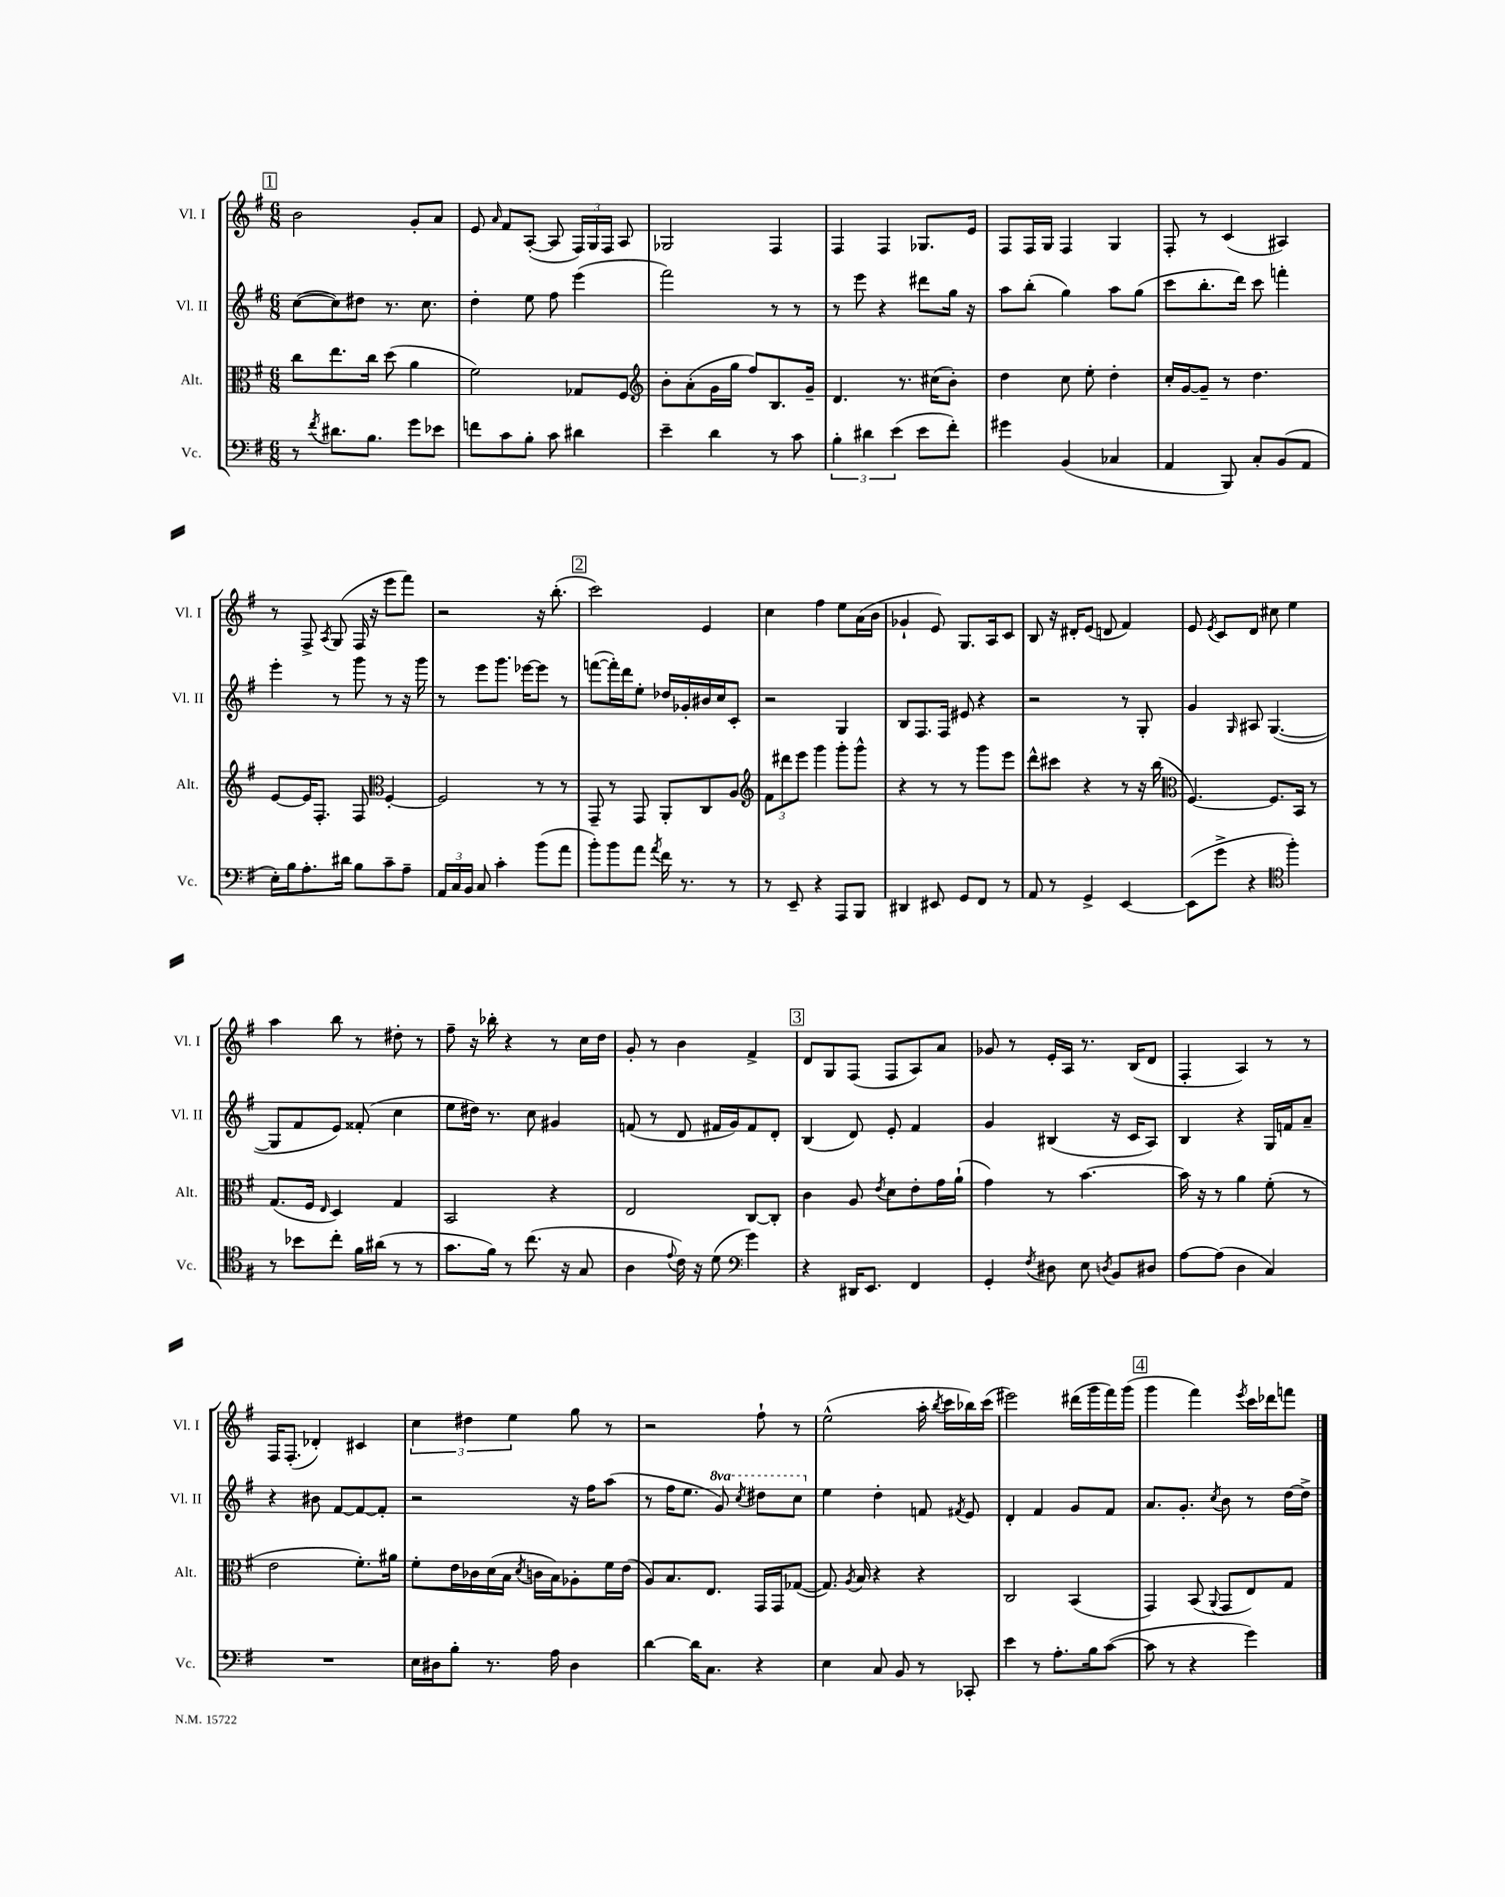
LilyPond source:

<<
\new StaffGroup <<
\new Staff = "s0" \with { instrumentName = "Vl. I" shortInstrumentName = "Vl. I" } {
    \clef treble \key g \major \numericTimeSignature \time 6/8
    \autoBeamOff \mark \markup { \box "1" } b'2 g'8[-. a'8] |
    e'8 \grace { a'16 } fis'8[ a8]~-.( a8 \tuplet 3/2 { fis16[) g16 fis16] } a8 |
    ges2 fis4 |
    fis4 fis4 ges8.[ e'16] |
    fis8[ fis16 g16] fis4 g4 |
    fis8-. r8 c'4( ais4) |
    r8 fis8-> \acciaccatura { a8 } g8( fis16 r16 e'''8[ fis'''8]) |
    r2 r16 b''8.-.( |
    \mark \markup { \box "2" } c'''2) e'4 |
    c''4 fis''4 e''8[ a'16( b'16] |
    ges'4-! e'8) g8.[ a16 c'8] |
    b8 r16 dis'16[-. e'8]( d'8 fis'4) |
    e'8 \acciaccatura { e'8 } c'8[ d'8] cis''8 e''4 |
    a''4 b''8 r8 dis''8-. r8 |
    fis''8-- r16 bes''16-. r4 r8 c''16[ d''16] |
    g'8-. r8 b'4 fis'4-> |
    \mark \markup { \box "3" } d'8[ g8 fis8]( fis8[ a8) a'8] |
    ges'8 r8 e'16[-. a16] r8. b16[( d'8] |
    fis4-. a4) r8 r8 |
    fis16[ fis8.]-.( des'4-.) cis'4 |
    \tuplet 3/2 { c''4 dis''4 e''4 } g''8 r8 |
    r2 fis''8-! r8 |
    e''2-^( a''16-. \acciaccatura { b''8 } c'''16[ bes''16) c'''16]( |
    eis'''2) dis'''16[( g'''16 fis'''16) g'''16]( |
    \mark \markup { \box "4" } g'''4 fis'''4) \acciaccatura { e'''8 } c'''16[ des'''16 f'''8] \bar "|." |
}
\new Staff = "s1" \with { instrumentName = "Vl. II" shortInstrumentName = "Vl. II" } {
    \clef treble \key g \major \numericTimeSignature \time 6/8 \set Staff.ottavationMarkups = #ottavation-simple-ordinals
    \autoBeamOff \mark \markup { \box "1" } c''8[~( c''8) dis''8] r8. c''8. |
    d''4-. e''8 fis''8 e'''4( |
    fis'''2) r8 r8 |
    r8 e'''8 r4 dis'''8[ g''16] r16 |
    a''8[ b''8]-.( g''4) a''8[ g''8]( |
    c'''8[ b''8.-. d'''16]) c'''8 f'''4-. |
    e'''4-. r8 g'''8 r8 r16 g'''16 |
    r8 e'''8[ g'''8.] ees'''16[~ ees'''8] r8 |
    \mark \markup { \box "2" } f'''8[~( f'''16-.) d'''16 e''8]-. des''16[ ges'16-. bis'16 c''16 c'8]-. |
    r2 g4 |
    b8[ fis8. fis16] eis'8 r4 |
    r2 r8 g8-. |
    g'4 \grace { g16 } ais8 g4.~( |
    g8[ fis'8 e'8]) fisis'8-.( c''4 |
    e''8[ dis''16]) r8. c''8 gis'4 |
    f'8( r8 d'8 fis'16[ g'16) fis'8 d'8]-. |
    \mark \markup { \box "3" } b4( d'8) e'8-. fis'4 |
    g'4 bis4( r16 c'16[ a8]) |
    b4 r4 g16[ f'16 a'8]-- |
    r4 bis'8 fis'8[~ fis'8~ fis'8]-. |
    r2 r16 fis''16[ a''8]( |
    r8 fis''16[ e''8.] \ottava #1 g''8) \acciaccatura { c'''8 } dis'''8[ c'''8] \ottava #0 |
    e''4 d''4-. f'8 \acciaccatura { fis'8 } e'8 |
    d'4-. fis'4 g'8[ fis'8] |
    \mark \markup { \box "4" } a'8.[ g'8.]-. \acciaccatura { c''8 } b'8 r8 d''16[~ d''16]-> \bar "|." |
}
\new Staff = "s2" \with { instrumentName = "Alt." shortInstrumentName = "Alt." } {
    \clef alto \key g \major \numericTimeSignature \time 6/8
    \autoBeamOff \mark \markup { \box "1" } c''8[ e''8. c''16] d''8( a'4 |
    fis'2) ges8[ fis8] |
    \clef treble b'8[-. a'8-.( g'16 g''16] fis''8[) b8. g'16]-- |
    d'4. r8. cis''16[( b'8]-.) |
    d''4 c''8 e''8-. d''4-. |
    c''16[-. g'16~ g'8]-- r8 d''4. |
    e'8[~ e'16 fis8.]-. fis8 \clef alto fis4~-. |
    fis2 r8 r8 |
    \mark \markup { \box "2" } g,8-- r8 g,8 a,8[-. c8 a8] |
    \clef treble \tuplet 3/2 { fis'8[ dis'''8 e'''8] } g'''4 g'''8[-. g'''8]-^ |
    r4 r8 r8 g'''8[ e'''8] |
    d'''8[-^ cis'''8] r4 r8 r16 b''16( |
    \clef alto fis4.~) fis8.[ b,16] r8 |
    g8.[( fis16] \grace { e16 } d4) g4 |
    b,2 r4 |
    e2 c8[~ c8]-. |
    \mark \markup { \box "3" } c'4 a8 \acciaccatura { e'8 } d'8[ e'8-. g'16 a'16]-!( |
    g'4) r8 b'4.~ |
    b'16 r16 r8 a'4 fis'8-.( r8 |
    e'2 fis'8.[-.) ais'16] |
    fis'8[-. e'16 ces'16 d'16( b16] \acciaccatura { d'8 } c'16[ b16) aes8-. fis'16 e'16]( |
    a8[) b8. e8.] g,16[ g,16 ges8]~( |
    ges8.) \acciaccatura { a8 } b16 r4 r4 |
    c2 b,4( |
    \mark \markup { \box "4" } g,4) b,8( \appoggiatura { a,8 } g,8[ e8) g8] \bar "|." |
}
\new Staff = "s3" \with { instrumentName = "Vc." shortInstrumentName = "Vc." } {
    \clef bass \key g \major \numericTimeSignature \time 6/8
    \autoBeamOff \mark \markup { \box "1" } r8 \acciaccatura { fis'8 } dis'8.[ b8.] g'8[ ees'8] |
    f'8[ c'8 b8]-. c'8 dis'4 |
    e'4-- d'4 r8 c'8 |
    \tuplet 3/2 { b4-. dis'4 e'4( } e'8[ fis'8]-.) |
    gis'4 b,4( ces4 |
    a,4 b,,8) c8[-. b,8( a,8] |
    e16[-.) b16 a8.-. dis'16] b8[ c'8-- a8]-- |
    \tuplet 3/2 { a,16[ c16 b,16] } c8 c'4-. b'8[( a'8] |
    \mark \markup { \box "2" } b'8[-.) b'8 a'8] \acciaccatura { a'8 } fis'16 r8. r8 |
    r8 e,8-- r4 a,,8[ b,,8] |
    dis,4 eis,8 g,8[ fis,8] r8 |
    a,8 r8 g,4-> e,4~ |
    e,8[( g'8]-> r4 \clef tenor fis''4-.) |
    r8 bes'8[ c''8]-. fis'16[ ais'16]( r8 r8 |
    g'8.[ fis'16]) r8 c''8.( r16 g8 |
    a4 \appoggiatura { e'8 } c'16) r16 d'8( \clef bass g'4) |
    \mark \markup { \box "3" } r4 dis,16[ e,8.] fis,4 |
    g,4-. \acciaccatura { fis8 } dis8 e8 \acciaccatura { d8 } b,8[ dis8] |
    a8[~ a8]( d4 c4) |
    R2. |
    e16[ dis16 b8]-. r8. a16 dis4 |
    d'4~ d'16[ c8.] r4 |
    e4 c8 b,8 r8 ces,8-. |
    e'4 r8 a8.[-. b16 c'8]~( |
    \mark \markup { \box "4" } c'8 r8 r4 g'4) \bar "|." |
}
>>
>>
\layout { \context { \Score \remove "Bar_number_engraver" } }
